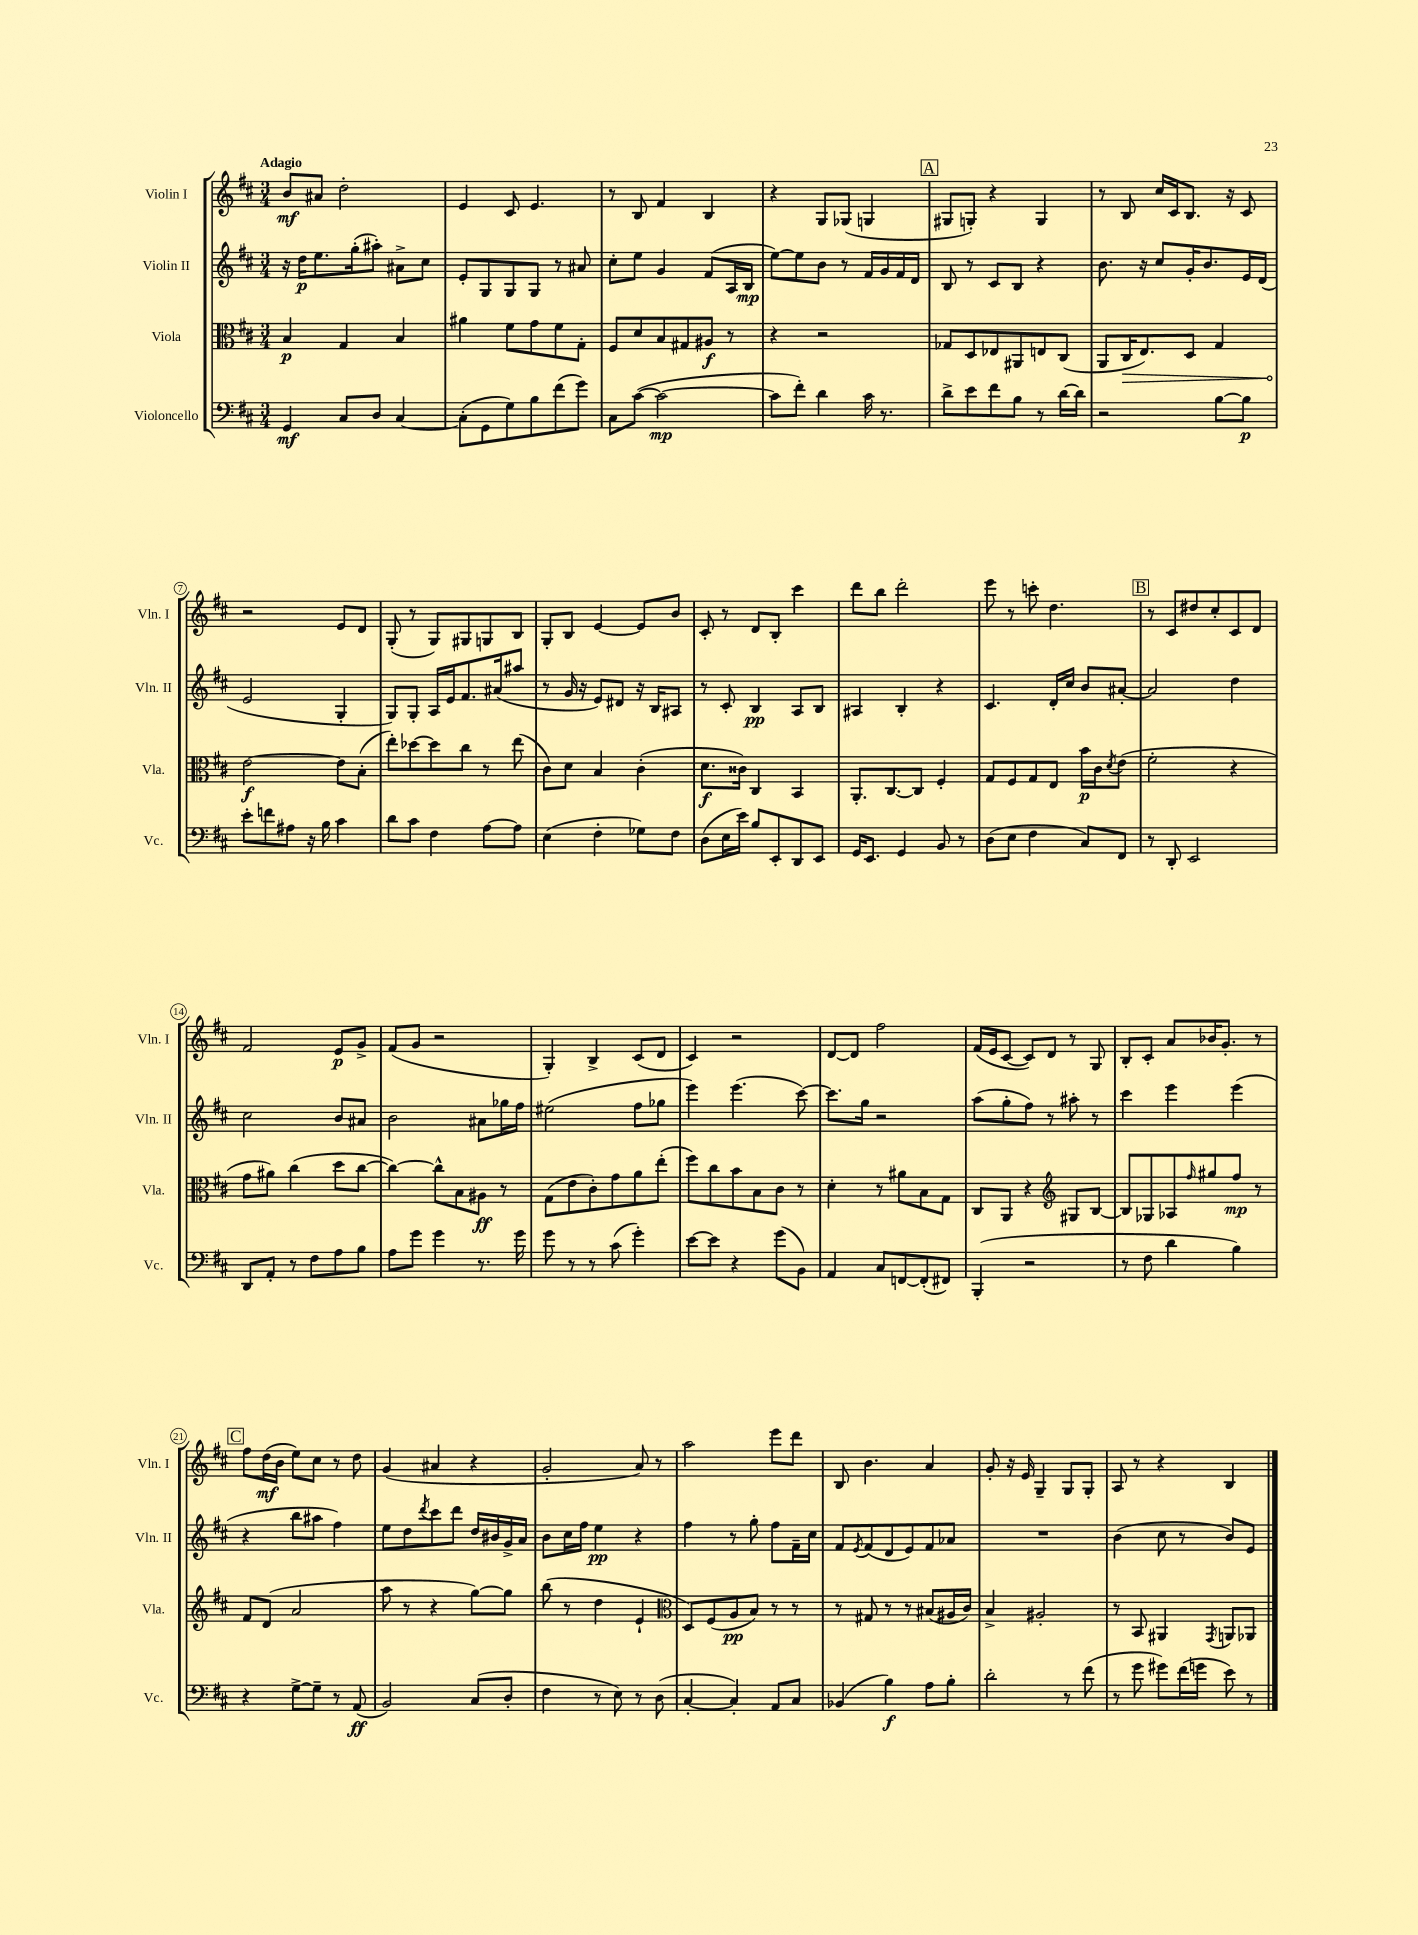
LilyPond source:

<<
\new StaffGroup <<
\new Staff = "s0" \with { instrumentName = "Violin I" shortInstrumentName = "Vln. I" } {
    \clef treble \key d \major \numericTimeSignature \time 3/4 \tempo "Adagio"
    b'8\mf ais'8 d''2-. |
    e'4 cis'8 e'4. |
    r8 b8 fis'4 b4 |
    r4 g8 ges8( g4 |
    \mark \markup { \box "A" } gis8 g8-.) r4 g4 |
    r8 b8 cis''16 cis'16 b8. r16 cis'8 |
    r2 e'8 d'8 |
    g8-.( r8 g8) gis8 g8 b8 |
    g8-. b8 e'4~ e'8 b'8 |
    cis'8-. r8 d'8 b8-. cis'''4 |
    d'''8 b''8 d'''2-. |
    e'''8 r8 c'''8-. d''4. |
    \mark \markup { \box "B" } r8 cis'8 dis''8 cis''8-. cis'8 d'8 |
    fis'2 e'8\p g'8-> |
    fis'8( g'8 r2 |
    g4-.) b4-> cis'8( d'8 |
    cis'4) r2 |
    d'8~ d'8 fis''2 |
    fis'16( e'16 cis'8~ cis'8) d'8 r8 g8 |
    b8-. cis'8-. a'8 bes'16 g'8.-. r8 |
    \mark \markup { \box "C" } fis''8 d''16\mf( b'16 e''8) cis''8 r8 d''8 |
    g'4( ais'4 r4 |
    g'2-. a'8) r8 |
    a''2 e'''8 d'''8 |
    b8 b'4. a'4 |
    g'8-. r16 e'16 g4-- g8 g8-. |
    a8 r8 r4 b4 \bar "|." |
}
\new Staff = "s1" \with { instrumentName = "Violin II" shortInstrumentName = "Vln. II" } {
    \clef treble \key d \major \numericTimeSignature \time 3/4
    r16 d''16\p e''8. g''16-.( ais''8-.) ais'8-> cis''8 |
    e'8-. g8 g8 g8 r8 ais'8 |
    cis''8-. e''8 g'4 fis'8( a16 b16\mp |
    e''8~) e''8 b'8 r8 fis'16 g'16 fis'16 d'16 |
    \mark \markup { \box "A" } b8 r8 cis'8 b8 r4 |
    b'8. r16 cis''8 g'16-. b'8. e'16 d'16( |
    e'2 g4-. |
    g8) g8-. a16 e'16 fis'8. ais'16( ais''8 |
    r8 g'16 r16 e'8) dis'8 r16 b16 ais8 |
    r8 cis'8-. b4\pp a8 b8 |
    ais4 b4-. r4 |
    cis'4. d'16-. cis''16 b'8 ais'8~-. |
    \mark \markup { \box "B" } ais'2 d''4 |
    cis''2 b'8 ais'8 |
    b'2 ais'8 ges''16 fis''16 |
    eis''2( fis''8 ges''8 |
    e'''4) e'''4.( cis'''8~) |
    cis'''8. g''16 r2 |
    a''8( g''8-. fis''8) r8 ais''8-. r8 |
    cis'''4 e'''4 e'''4( |
    \mark \markup { \box "C" } r4 b''8 ais''8 fis''4) |
    e''8 d''8 \acciaccatura { d'''8 } cis'''8 d'''8 d''16 bis'16 g'16-> a'16 |
    b'8 cis''16 fis''16 e''4\pp r4 |
    fis''4 r8 g''8-. fis''8 fis'16-- cis''16 |
    fis'8 \acciaccatura { e'8 } fis'8( d'8 e'8) fis'8 aes'8 |
    R2. |
    b'4( cis''8 r8 b'8) e'8 \bar "|." |
}
\new Staff = "s2" \with { instrumentName = "Viola" shortInstrumentName = "Vla." } {
    \clef alto \key d \major \numericTimeSignature \time 3/4
    b4\p g4 b4 |
    ais'4 fis'8 g'8 fis'8 g8-. |
    fis8 d'8 b8 gis8 ais8\f r8 |
    r4 r2 |
    \mark \markup { \box "A" } ges8 d8 ees8 ais,8 e8 cis8( |
    a,8 \once \override Hairpin.circled-tip = ##t cis16\> e8.) d8 g4 |
    e'2~\f\! e'8 b8-.( |
    e''8-.) des''8~ des''8 cis''8 r8 e''8( |
    cis'8) d'8 b4 cis'4-.( |
    d'8.\f cisis'16) cis4 b,4 |
    a,8.-. cis8.~ cis8 fis4-. |
    g8 fis8 g8 e8 b'16\p cis'16 \acciaccatura { d'8 } e'8( |
    \mark \markup { \box "B" } fis'2-. r4 |
    g'8 ais'8) cis''4( d''8 cis''8~ |
    cis''4~) cis''8-^ b8 ais8\ff r8 |
    g8( e'8 cis'8-.) g'8 a'8 e''8-.( |
    fis''8) cis''8 b'8 b8 cis'8 r8 |
    d'4-. r8 ais'8 b8 g8 |
    cis8 a,8 r4 \clef treble gis8 b8~ |
    b8 ges8 aes8 \grace { fis''16 } gis''8 fis''8\mp r8 |
    \mark \markup { \box "C" } fis'8 d'8( a'2 |
    a''8 r8 r4 g''8~) g''8 |
    b''8( r8 d''4 e'4-! |
    \clef alto d8) fis8( a8\pp b8) r8 r8 |
    r8 gis8 r8 r8 bis8( ais16 cis'16) |
    b4-> ais2-. |
    r8 b,8 ais,4 \acciaccatura { g,8 } a,8 aes,8 \bar "|." |
}
\new Staff = "s3" \with { instrumentName = "Violoncello" shortInstrumentName = "Vc." } {
    \clef bass \key d \major \numericTimeSignature \time 3/4
    g,4\mf cis8 d8 cis4~ |
    cis8-.( g,8 g8) b8 fis'8( g'8) |
    cis8 cis'8~( cis'2~\mp |
    cis'8 fis'8-.) d'4 cis'16 r8. |
    \mark \markup { \box "A" } d'8-> e'8 fis'8 b8 r8 d'16~ d'16 |
    r2 b8~ b8\p |
    e'8-. f'8 ais8 r16 b16 cis'4 |
    d'8 cis'8 fis4 a8~ a8 |
    e4( fis4-. ges8) fis8 |
    d8( e16 e'16) b8 e,8-. d,8 e,8 |
    g,16 e,8. g,4 b,8 r8 |
    d8( e8 fis4 cis8) fis,8 |
    \mark \markup { \box "B" } r8 d,8-. e,2 |
    d,8 a,8-. r8 fis8 a8 b8 |
    a8 g'8 g'4 r8. g'16 |
    g'8 r8 r8 cis'8( g'4-.) |
    e'8~ e'8 r4 g'8( b,8) |
    a,4 cis8 f,8~ f,8-.( fis,8) |
    b,,4-.( r2 |
    r8 fis8 d'4 b4) |
    \mark \markup { \box "C" } r4 g8~-> g8-- r8 a,8\ff( |
    b,2) cis8( d8-. |
    fis4 r8 e8) r8 d8( |
    cis4~-. cis4-.) a,8 cis8 |
    bes,4( b4\f) a8 b8-. |
    d'2-. r8 fis'8( |
    r8 g'8 gis'8) fis'16( g'16 e'8) r8 \bar "|." |
}
>>
>>
\layout { \context { \Score \override BarNumber.stencil = #(make-stencil-circler 0.1 0.3 ly:text-interface::print) } }
